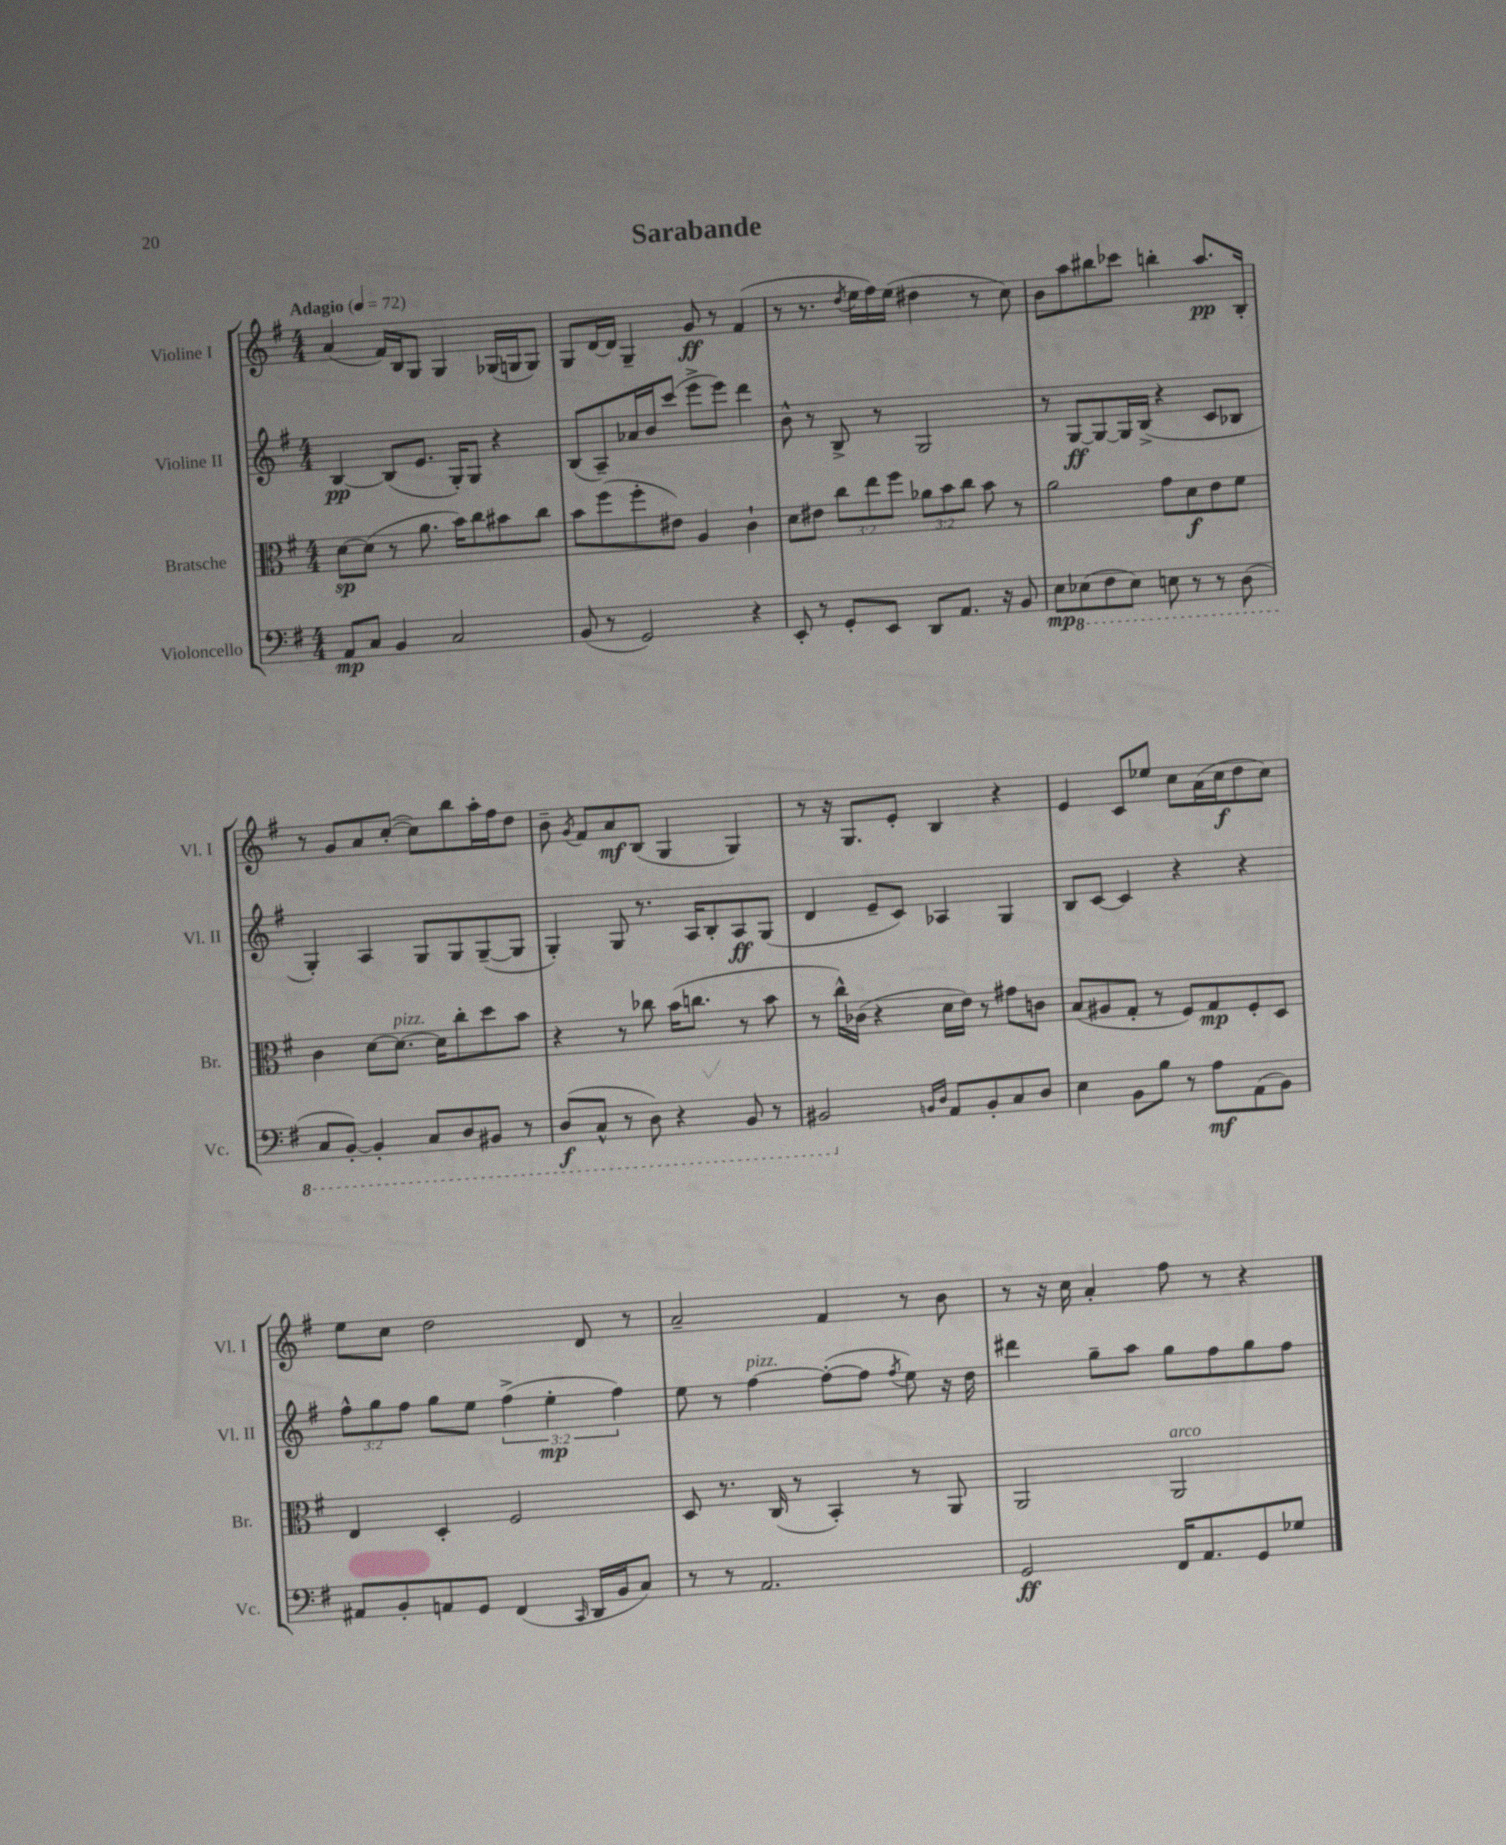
\header { title = "Sarabande" }
<<
\new StaffGroup <<
\new Staff = "s0" \with { instrumentName = "Violine I" shortInstrumentName = "Vl. I" } {
    \clef treble \key g \major \numericTimeSignature \time 4/4 \tempo "Adagio" 4 = 72
    \autoBeamOff a'4( fis'16[) b16 g8] g4 ges16[( g16 g8]) |
    g8[ d'16~ d'16] g4-- g'8\ff r8 fis'4( |
    r8 r8. \acciaccatura { d''8 } e''16[ fis''16) e''16]( dis''4 r8 c''8) |
    b'8[ a''8 bis''8 ces'''8] b''4-. a''8.[\pp b16]-. |
    r8 g'8[ a'8 c''8]~-.( c''8[) b''8 a''16-. fis''16 d''8] |
    b'8-- \acciaccatura { g'8 } fis'8[ a'8\mf b8]( g4 g4) |
    r8 r16 g8.[ e'8]-. b4 r4 |
    e'4 c'8[ ees''8] c''8[ a'16( c''16\f d''8 c''8]) |
    e''8[ c''8] d''2 d'8 r8 |
    a'2-- fis'4 r8 b'8 |
    r8 r16 c''16 a'4-. fis''8 r8 r4 \bar "|." |
}
\new Staff = "s1" \with { instrumentName = "Violine II" shortInstrumentName = "Vl. II" } {
    \clef treble \key g \major \numericTimeSignature \time 4/4 \override Staff.TupletNumber.text = #tuplet-number::calc-fraction-text
    \autoBeamOff b4~\pp b8[( e'8.] g16[-.) g8] r4 |
    b8[( a8--) aes'16 b'16 c'''8]( e'''8[-> e'''8]) d'''4 |
    b'8-^ r8 b8-> r8 g2 |
    r8 g8[~\ff g8~ g16 b16]->( r4 c'8[ bes8] |
    g4-.) a4 g8[ g8 g8~--( g8] |
    g4-.) g8 r8. a16[ b8-. a8\ff g8]( |
    d'4 e'8[-- c'8]) aes4 g4 |
    b8[ c'8]~ c'4 r4 r4 |
    \tuplet 3/2 { fis''8[-^ g''8 fis''8] } g''8[ e''8] \tuplet 3/2 { fis''4->( e''4-.\mp fis''4) } |
    e''8 r8 fis''4~^\markup { \italic "pizz." } fis''8[~-.( fis''8] \acciaccatura { fis''8 } e''8) r16 d''16 |
    dis'''4 g''8[-- a''8] g''8[ fis''8 g''8 fis''8] \bar "|." |
}
\new Staff = "s2" \with { instrumentName = "Bratsche" shortInstrumentName = "Br." } {
    \clef alto \key g \major \numericTimeSignature \time 4/4 \override Staff.TupletNumber.text = #tuplet-number::calc-fraction-text
    \autoBeamOff d'8[~\sp d'8]( r8 a'8. b'16[) c''8 bis'8 c''8] |
    b'8[ fis''8( fis''8-. eis'8]) a4 c'4-! |
    d'8[ eis'8] \tuplet 3/2 { c''8[ e''8 fis''8] } \tuplet 3/2 { aes'8[ b'8 c''8] } b'8 r8 |
    a'2 g'8[ d'8\f e'8 fis'8] |
    c'4 d'8[~ d'8.]~^\markup { \italic "pizz." } d'16[ c''8-. d''8 b'8] |
    r4 r8 ces''8 b'16[( c''8.] r8 b'8 |
    r8 c''16[-^) ces'16]( r4 d'16[ e'16]) r8 gis'8[ c'8] |
    b8[( ais8 g8]-. r8 fis8[) g8\mp fis8-. d8] |
    e4 d4-. fis2 |
    d8 r8. c16( r8 b,4-.) r8 a,8 |
    a,2 a,2^\markup { \italic "arco" } \bar "|." |
}
\new Staff = "s3" \with { instrumentName = "Violoncello" shortInstrumentName = "Vc." } {
    \clef bass \key g \major \numericTimeSignature \time 4/4
    \autoBeamOff a,8[\mp c8] b,4 c2 |
    b,8( r8 g,2) r4 |
    e,8-. r8 g,8[-. e,8] d,8[ a,8.] r16 b,8 |
    e8[\mp \ottava #-1 ees,8( fis,8 ees,8]) e,8 r8 r8 d,8( |
    c,8[ b,,8]~-.) b,,4-. c,8[ d,8 bis,,8] r8 |
    d,8[\f( c,8]-^ r8 d,8) r4 b,,8 r8 |
    bis,,2 \ottava #0 \grace { b,!16[ d16] } a,8[ b,8-. c8 d8] |
    e4 b,8[ b8] r8 a8[\mf a,8( b,8]) |
    ais,8[ b,8-. a,8 g,8] fis,4( \grace { c,16 } d,16[ b,16 c8]) |
    r8 r8 a,2. |
    g,2\ff fis,16[ a,8. g,8 ges8] \bar "|." |
}
>>
>>
\layout { \context { \Score \remove "Bar_number_engraver" } }
